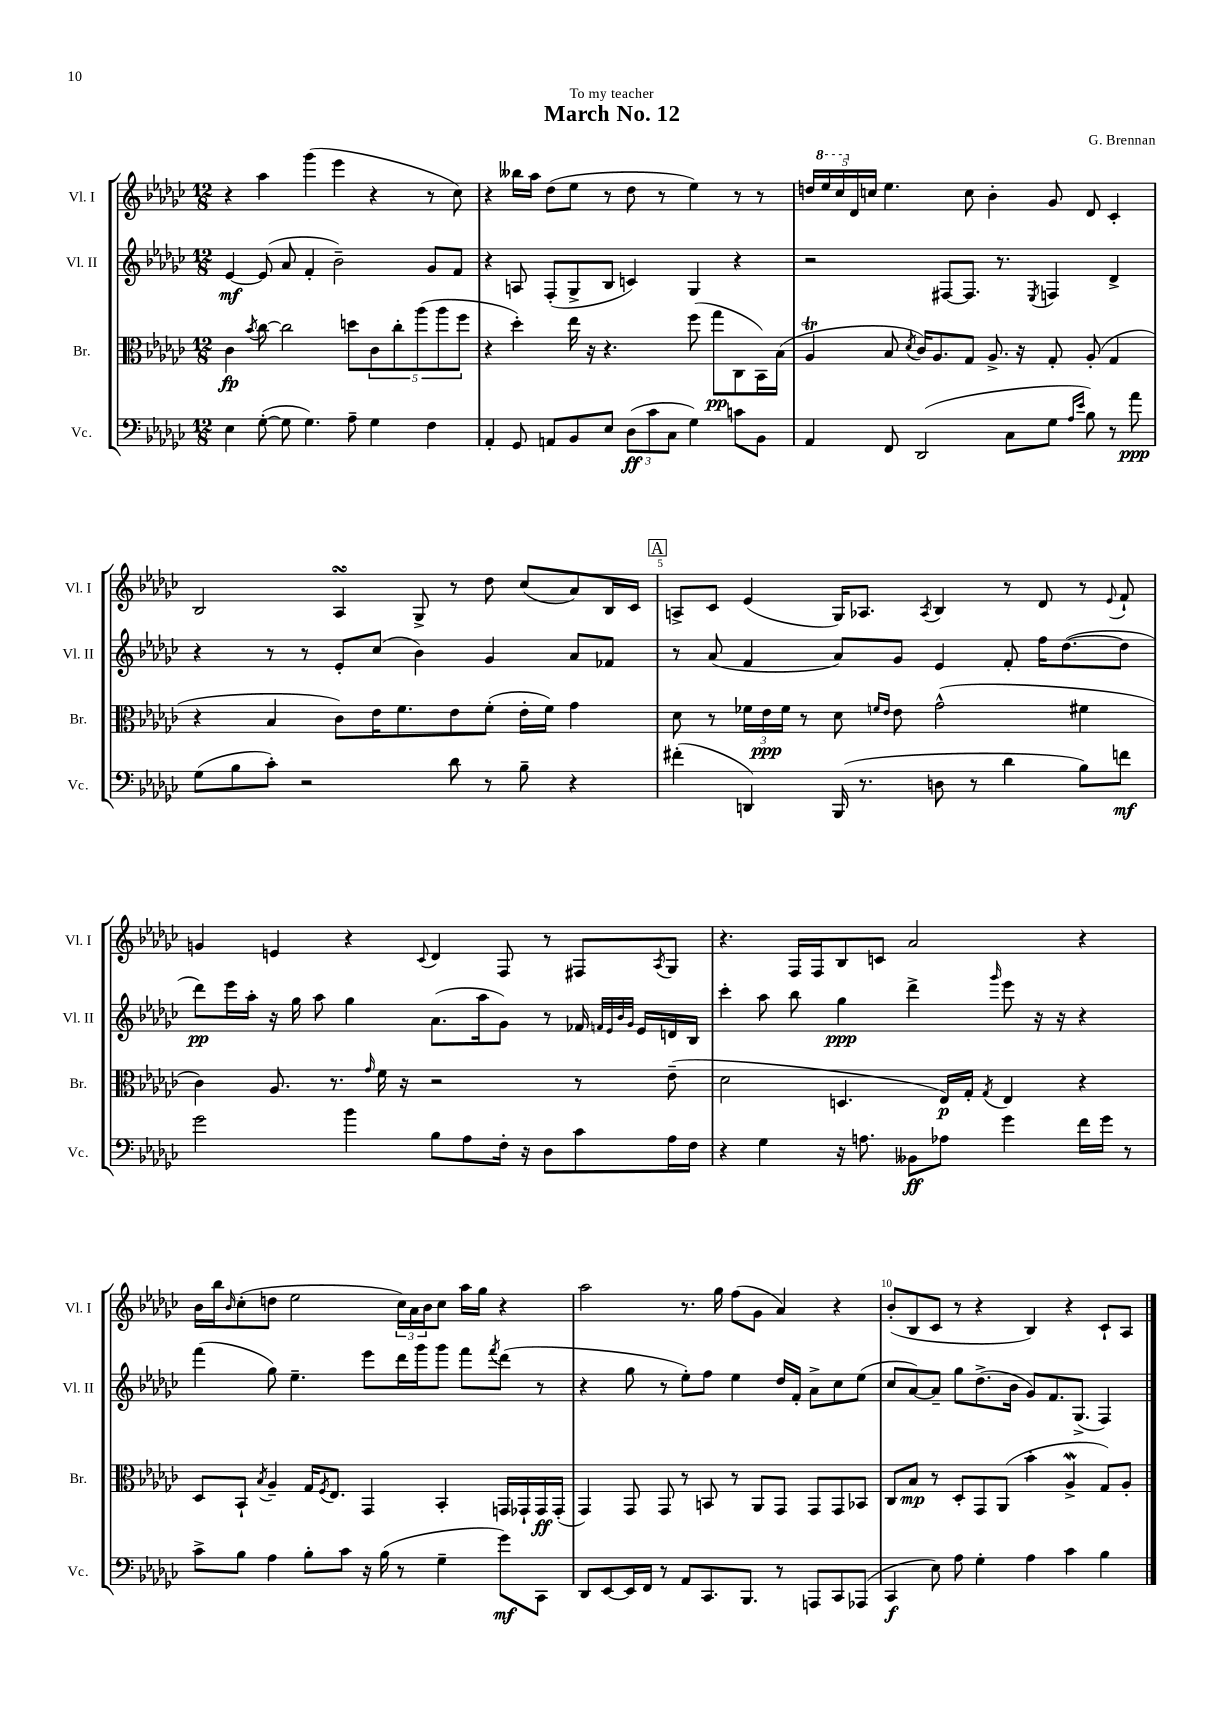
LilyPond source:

\header { title = "March No. 12" composer = "G. Brennan" dedication = "To my teacher" }
<<
\new StaffGroup <<
\new Staff = "s0" \with { instrumentName = "Vl. I" shortInstrumentName = "Vl. I" } {
    \clef treble \key ges \major \numericTimeSignature \time 12/8
    r4 aes''4 ges'''4( ees'''4 r4 r8 ces''8) |
    r4 beses''16 aes''16 des''8( ees''8 r8 des''8 r8 ees''4) r8 r8 |
    \tuplet 5/4 { d''16 \ottava #1 ees'''16 ces'''16 \ottava #0 des'16 c''16 } ees''4. c''8 bes'4-. ges'8 des'8 ces'4-. |
    bes2 aes4\turn ges8-> r8 des''8 ces''8( aes'8) bes16 ces'16 |
    \mark \markup { \box "A" } a8-> ces'8 ees'4( ges16) aes8. \acciaccatura { aes8 } bes4 r8 des'8 r8 \appoggiatura { ees'8 } f'8-! |
    g'4 e'4 r4 \appoggiatura { ces'8 } des'4 f8 r8 fis8 \acciaccatura { aes8 } ges8 |
    r4. f16 f16 bes8 c'8 aes'2 r4 |
    bes'16 bes''16 \grace { bes'16 } ces''8-.( d''8 ees''2 \tuplet 3/2 { ces''16) aes'16 bes'16 } ces''8 aes''16 ges''16 r4 |
    aes''2 r8. ges''16 f''8( ges'8 aes'4) r4 |
    bes'8-.( bes8 ces'8 r8 r4 bes4) r4 ces'8-! aes8 \bar "|." |
}
\new Staff = "s1" \with { instrumentName = "Vl. II" shortInstrumentName = "Vl. II" } {
    \clef treble \key ges \major \numericTimeSignature \time 12/8
    ees'4~\mf ees'8( aes'8 f'4-. bes'2--) ges'8 f'8 |
    r4 a8 f8-.( ges8-> bes8 c'4) ges4 r4 |
    r2 fis8~ fis8. r8. \acciaccatura { ees8 } f4 des'4-> |
    r4 r8 r8 ees'8-. ces''8( bes'4) ges'4 aes'8 fes'8 |
    \mark \markup { \box "A" } r8 aes'8( f'4 aes'8) ges'8 ees'4 f'8-. f''16 des''8.~( des''8 |
    des'''8\pp) ees'''16 aes''16-. r16 ges''16 aes''8 ges''4 aes'8.( aes''16 ges'8) r8 fes'16 \grace { f'32 ees'32 bes'32 ges'32 } ees'16 d'16 bes16 |
    ces'''4-. aes''8 bes''8 ges''4\ppp des'''4-> \grace { ges'''16 } ees'''8 r16 r16 r4 |
    f'''4( ges''8) ees''4.-- ees'''8 des'''16 ges'''16 ges'''8 f'''8 \acciaccatura { f'''8 } des'''8( r8 |
    r4 ges''8 r8 ees''8-.) f''8 ees''4 des''16 f'16-. aes'8-> ces''8 ees''8( |
    ces''8 aes'8~) aes'8-- ges''8 des''8.->( bes'16 ges'8) f'8. ges8.->( f4) \bar "|." |
}
\new Staff = "s2" \with { instrumentName = "Br." shortInstrumentName = "Br." } {
    \clef alto \key ges \major \numericTimeSignature \time 12/8
    ces'4\fp \acciaccatura { bes'8 } ces''8~ ces''2 d''8 \tuplet 5/4 { ces'8 ces''8-. aes''8( aes''8 f''8 } |
    r4 des''4-.) ees''16 r16 r4. f''8( ges''8\pp ces8 bes,16) bes16( |
    aes4\trill bes8 \acciaccatura { des'8 } ces'16) aes8. ges8 aes8.-> r16 ges8-. aes8-.( ges4 |
    r4 bes4 ces'8) ees'16 f'8. ees'8 f'8-.( ees'16-. f'16) ges'4 |
    \mark \markup { \box "A" } des'8 r8 \tuplet 3/2 { fes'16 ees'16\ppp fes'16 } r8 des'8 \grace { f'16 ees'16 } ees'8 ges'2-^( fis'4 |
    ces'4) aes8. r8. \grace { ges'16 } f'16 r16 r2 r8 ees'8--( |
    des'2 d4. ees16\p) ges16-. \acciaccatura { ges8 } ees4 r4 |
    des8 bes,8-! \acciaccatura { bes8 } aes4-- ges16 \acciaccatura { f8 } ees8. ges,4 bes,4-. g,16 ges,16-! ges,16\ff ges,16-.( |
    ges,4) ges,8 ges,8 r8 b,8 r8 aes,8 ges,8 ges,8 ges,8 bes,8 |
    ces8 bes8\mp r8 des8-. ges,8 aes,8( bes'4-. aes4->\mordent ges8) aes8-. \bar "|." |
}
\new Staff = "s3" \with { instrumentName = "Vc." shortInstrumentName = "Vc." } {
    \clef bass \key ges \major \numericTimeSignature \time 12/8
    ees4 ges8~-.( ges8 ges4.) aes8-- ges4 f4 |
    aes,4-. ges,8 a,8 bes,8 ees8 \tuplet 3/2 { des8\ff( ces'8 ces8 } ges4) c'8 bes,8 |
    aes,4 f,8 des,2( ces8 ges8 \grace { aes16 ees'16 } bes8) r8 aes'8\ppp |
    ges8( bes8 ces'8-.) r2 des'8 r8 bes8-- r4 |
    \mark \markup { \box "A" } fis'4-.( d,4) bes,,16( r8. d8 r8 des'4 bes8) f'8\mf |
    ges'2 bes'4 bes8 aes8 f16-. r16 des8 ces'8 aes16 f16 |
    r4 ges4 r16 a8. beses,8\ff aes8 ges'4 f'16 ges'16 r8 |
    ces'8-> bes8 aes4 bes8-. ces'8 r16 bes16( r8 ges4-- ges'8\mf) ces,8 |
    des,8 ees,8~ ees,16 f,16 r8 aes,8 ces,8. bes,,8. r8 a,,8 ces,8 aes,,8( |
    ces,4\f ees8) aes8 ges4-. aes4 ces'4 bes4 \bar "|." |
}
>>
>>
\layout { \context { \Score \override BarNumber.break-visibility = ##(#f #t #t) barNumberVisibility = #(every-nth-bar-number-visible 5) } }
